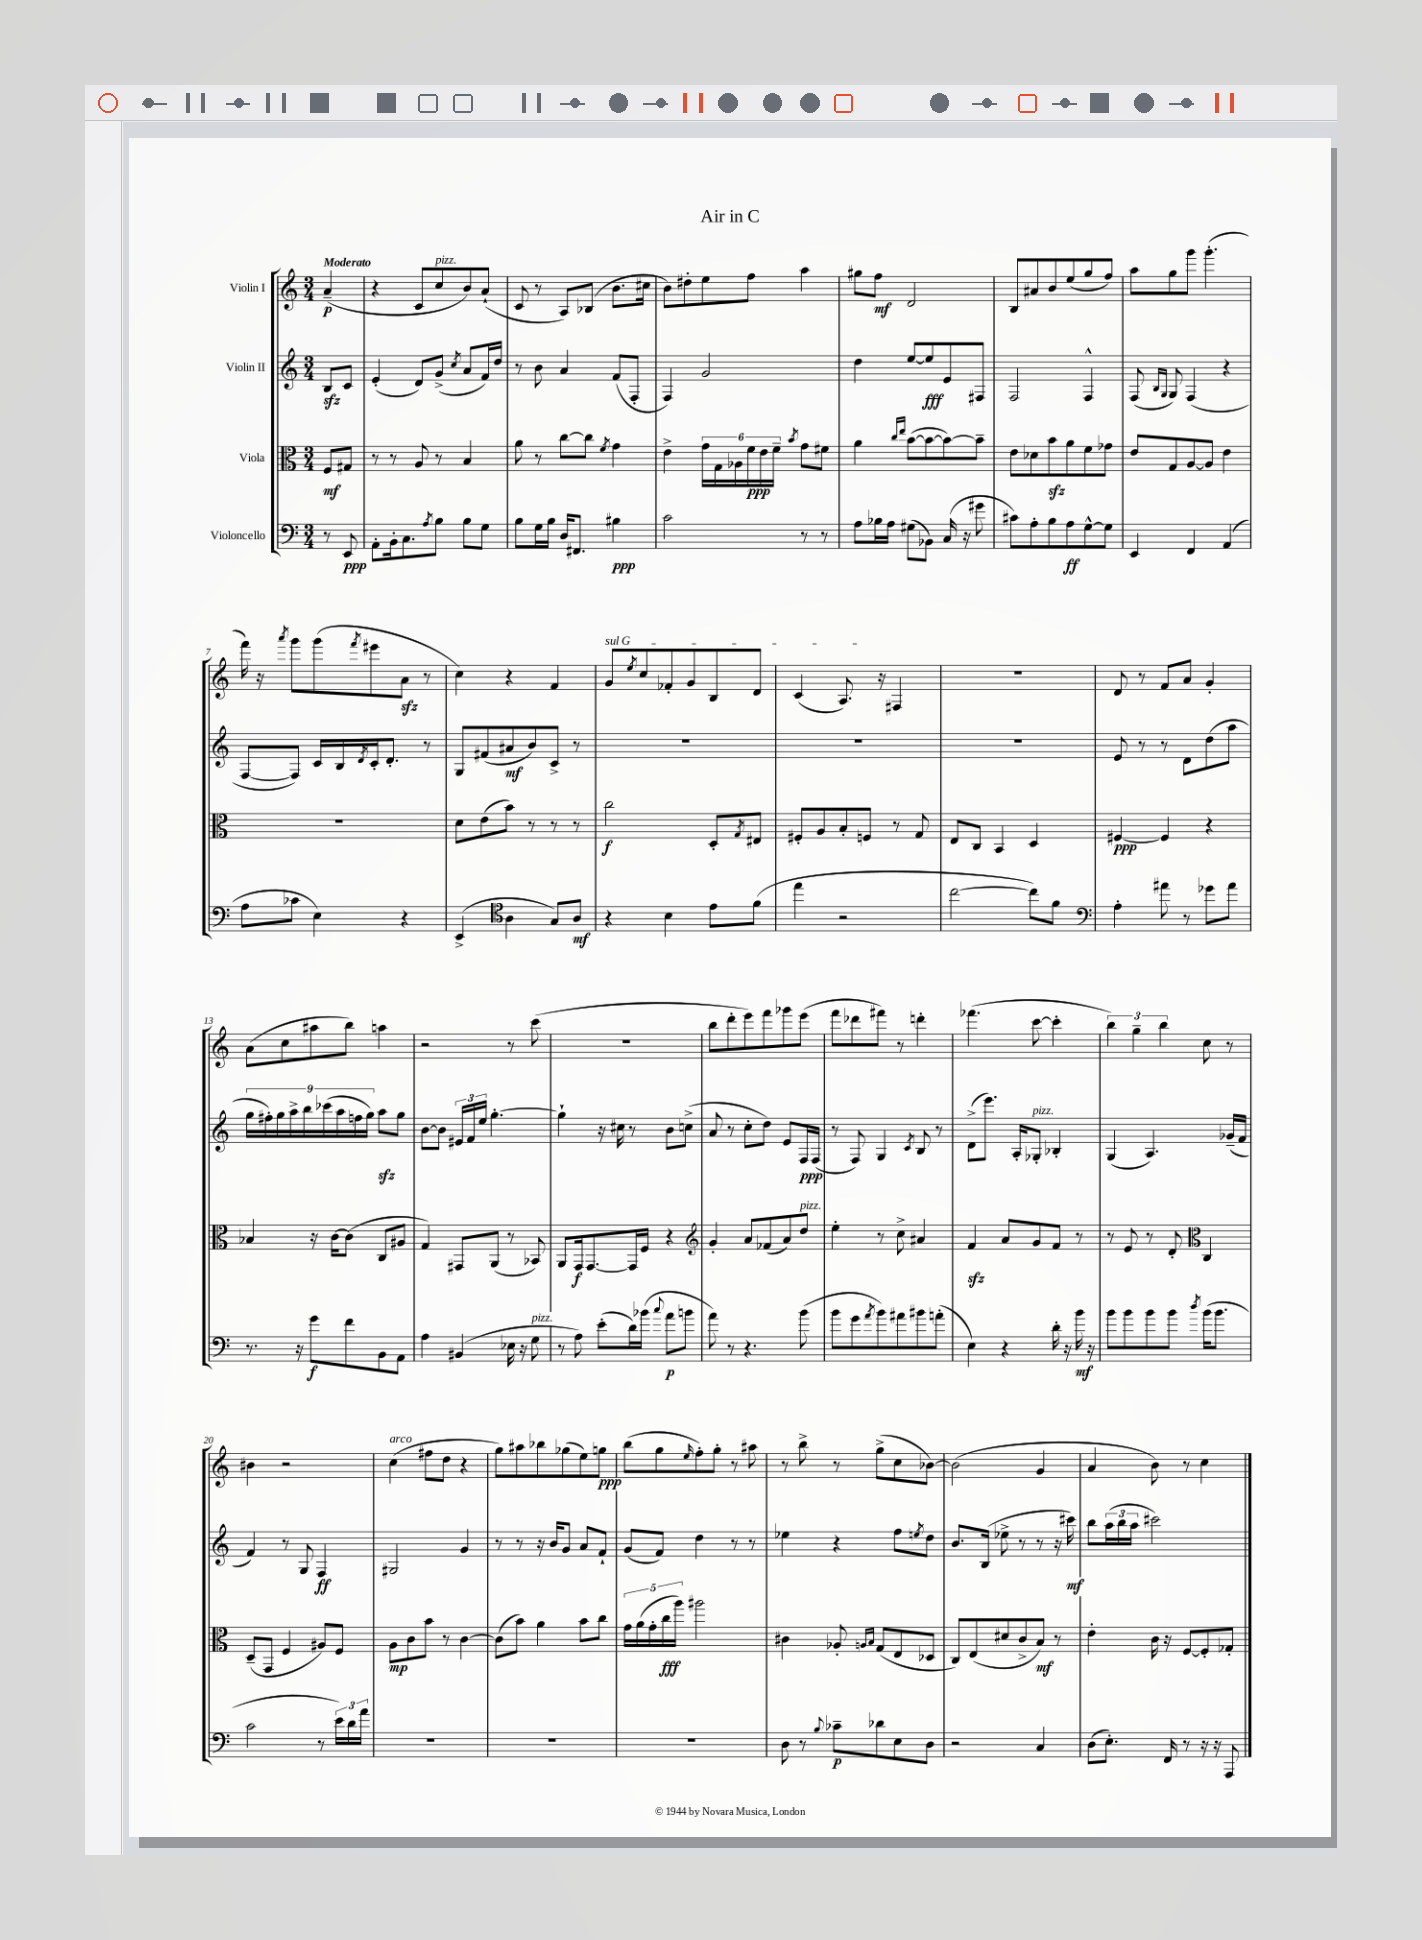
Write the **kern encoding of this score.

**kern	**dynam	**kern	**dynam	**kern	**dynam	**kern	**dynam
*part4	*part4	*part3	*part3	*part2	*part2	*part1	*part1
*staff4	*staff4	*staff3	*staff3	*staff2	*staff2	*staff1	*staff1
*I"Violoncello	*	*I"Viola	*	*I"Violin II	*	*I"Violin I	*
*clefF4	*	*clefC3	*	*clefG2	*	*clefG2	*
*k[]	*	*k[]	*	*k[]	*	*k[]	*
*M3/4	*	*M3/4	*	*M3/4	*	*M3/4	*
=	=	=	=	=	=	=	=
!	!	!	!	!	!	!LO:TX:a:B:t=Moderato	!
8r	.	8F/L	mf	8Bzz/L	.	(4a~/	p
8EE/	ppp	8G#X/J	.	8c/J	.	.	.
=1	=1	=1	=1	=1	=1	=1	=1
8AA'\L	.	8r	.	(4e'/	.	4r	.
16BB'\k	.	8r	.	.	.	.	.
8.C\	.	.	.	.	.	.	.
.	.	8A/	.	8d/L)	.	8c/L	.
8qA/	.	.	.	.	.	.	.
!	!	!	!	!	!	!LO:TX:a:i:t=pizz.	!
8B\J	.	8r	.	(8g^/J	.	8cc/	.
.	.	.	.	8qcc/	.	.	.
8B\L	.	4B/	.	8a/L	.	8b/)	.
8G\J	.	.	.	16f/L)	.	(8a`/J	.
.	.	.	.	16dd/JJ	.	.	.
=2	=2	=2	=2	=2	=2	=2	=2
8B\L	.	8a\	.	8r	.	8c/	.
16G\L	.	8r	.	8b\	.	8r	.
16B\JJ	.	.	.	.	.	.	.
16D/KL	.	[8cc\L	.	4a/	.	8A/L)	.
8.FF#X/J	.	.	.	.	.	.	.
.	.	8cc\J]	.	.	.	(8B-X/J	.
.	.	8qf/	.	.	.	.	.
4B#X\	ppp	4g\	.	(8f/L	.	8.b\L	.
.	.	.	.	8F'/J	.	.	.
.	.	.	.	.	.	16cc#X\Jk	.
=3	=3	=3	=3	=3	=3	=3	=3
2c\	.	4e^\	.	4F/)	.	8b\L)	.
.	.	.	.	.	.	8dd#X'\	.
.	.	24g\LL	.	2g/	.	8ee\	.
.	.	24G\	.	.	.	.	.
.	.	24A-X\	.	.	.	.	.
.	.	24f\	ppp	.	.	8ff\J	.
.	.	24e\	.	.	.	.	.
.	.	24f~\JJ	.	.	.	.	.
.	.	8qb/	.	.	.	.	.
8r	.	8g\L	.	.	.	4aa\	.
8r	.	8f#X\J	.	.	.	.	.
=4	=4	=4	=4	=4	=4	=4	=4
8A\L	.	4a\	.	4dd\	.	8gg#X\L	.
16B-X\L	.	.	.	.	.	8ff\J	mf
16A\JJ	.	.	.	.	.	.	.
.	.	16qqcc/LL	.	.	.	.	.
.	.	16qqee/JJ	.	.	.	.	.
(8G#X\L	.	([8b\L	.	[8ee/L	.	2d/	.
8BB-X\J)	.	8b\_	.	8ee/]	fff	.	.
(16C/	.	8b\_)	.	8e/	.	.	.
16r	.	.	.	.	.	.	.
8g#X\	.	8b~\J]	.	8F#X/J	.	.	.
=5	=5	=5	=5	=5	=5	=5	=5
8c#X\L)	.	8e\L	.	2F/	.	8B/L	.
8A'\	.	8d-X\	.	.	.	8a#X/	.
8B\	.	8bzz\	.	.	.	8b/	.
8A\	ff	8a\	.	.	.	(8ee/	.
[8G^^\	.	8f\	.	4F^^/	.	8gg/	.
8G\J]	.	8g-X\J	.	.	.	8ff/J)	.
=6	=6	=6	=6	=6	=6	=6	=6
4EE/	.	8e/L	.	(8F/	.	8aa\L	.
.	.	.	.	16qqB/LL	.	.	.
.	.	.	.	16qqG/JJ	.	.	.
.	.	8G/	.	8G/)	.	8gg\	.
4FF/	.	[8A/	.	(4F/	.	8ggg\J	.
.	.	8A/J]	.	.	.	(4.ggg'\	.
(4AA/	.	4e\	.	4r	.	.	.
!!LO:LB:g=z
=7	=7	=7	=7	=7	=7	=7	=7
8A\L	.	2.r	.	[8F/L	.	16fff\)	.
.	.	.	.	.	.	16r	.
.	.	.	.	.	.	8qaaa/	.
8c-X\J	.	.	.	8F/J])	.	8ggg\L	.
4E\)	.	.	.	16c/LL	.	(8ggg\	.
.	.	.	.	16B/	.	.	.
.	.	.	.	8qd/	.	8qfff/	.
.	.	.	.	16c'/J	.	8eee#X\	.
.	.	.	.	8.d'/J	.	.	.
4r	.	.	.	.	.	8azz\J	.
.	.	.	.	8r	.	8r	.
=8	=8	=8	=8	=8	=8	=8	=8
(4EE^/	.	8d\L	.	8G/L	.	4cc\)	.
.	.	(8e\	.	(8f#X/	.	.	.
*clefC4	*	*	*	*	*	*	*
4A\	.	8b\J)	.	8a#X/	mf	4r	.
.	.	8r	.	8b/)	.	.	.
8G/L)	.	8r	.	8c^/J	.	4f/	.
8A/J	mf	8r	.	8r	.	.	.
=9	=9	=9	=9	=9	=9	=9	=9
!	!	!	!	!	!	!LO:TX:a:i:t=sul G	!
4r	.	2cc\	f	2.r	.	8g/L	.
.	.	.	.	.	.	8qee/	.
.	.	.	.	.	.	8cc/	.
4B\	.	.	.	.	.	8f-X'/	.
.	.	.	.	.	.	8g/	.
8e\L	.	8D'/L	.	.	.	8B/	.
.	.	8qG/	.	.	.	.	.
(8f\J	.	8E#X/J	.	.	.	8d/J	.
=10	=10	=10	=10	=10	=10	=10	=10
4ee\	.	8F#X'/L	.	2.r	.	(4c/	.
.	.	8A/	.	.	.	.	.
2r	.	8B'/	.	.	.	8.A/)	.
.	.	8Fn/J	.	.	.	.	.
.	.	.	.	.	.	16r	.
.	.	8r	.	.	.	4F#X/	.
.	.	8G/	.	.	.	.	.
=11	=11	=11	=11	=11	=11	=11	=11
[2cc\	.	8E/L	.	2.r	.	2.r	.
.	.	8C/J	.	.	.	.	.
.	.	4BB/	.	.	.	.	.
8cc\L])	.	4D/	.	.	.	.	.
8f\J	.	.	.	.	.	.	.
=12	=12	=12	=12	=12	=12	=12	=12
*clefF4	*	*	*	*	*	*	*
4A'\	.	[4F#X/	ppp	8e/	.	8d/	.
.	.	.	.	8r	.	8r	.
8a#X\	.	4F#/]	.	8r	.	8f/L	.
8r	.	.	.	8d\L	.	8a/J	.
8g-X\L	.	4r	.	(8dd\	.	4g'/	.
8a#\J	.	.	.	8aa\J	.	.	.
!!LO:LB:g=z
=13	=13	=13	=13	=13	=13	=13	=13
8.r	.	4B-X/	.	18gg\LL	.	(8a\L	.
.	.	.	.	18ff#X'\)	.	.	.
.	.	.	.	18gg\	.	.	.
.	.	.	.	.	.	8cc\	.
.	.	.	.	18aa^\	.	.	.
16r	.	.	.	.	.	.	.
.	.	.	.	18bb\	.	.	.
8g\L	f	16r	.	.	.	8aa#X\	.
.	.	.	.	(18ccc-X\	.	.	.
.	.	[16c\KL	.	.	.	.	.
.	.	.	.	18aa\	.	.	.
8f\	.	(8c\J]	.	.	.	8bb\J)	.
.	.	.	.	18ffn\	.	.	.
.	.	.	.	18gg\JJ)	.	.	.
8BB\	.	8C/L	.	8aazz\L	.	4aan\	.
8AA\J	.	8A#X/J	.	8gg\J	.	.	.
=14	=14	=14	=14	=14	=14	=14	=14
4A\	.	4G/)	.	[8b\L	.	2r	.
.	.	.	.	8b\J]	.	.	.
(4BB#X/	.	8GG#X/L	.	24e#X/LL	.	.	.
.	.	.	.	24f/	.	.	.
.	.	.	.	24ee/JJ	.	.	.
.	.	(8AA/J	.	[4.gg'\	.	.	.
16E-X\	.	8r	.	.	.	8r	.
16r	.	.	.	.	.	.	.
!LO:TX:a:i:t=pizz.	!	!	!	!	!	!	!
8G\	.	8BB-X/)	.	.	.	(8ccc\	.
=15	=15	=15	=15	=15	=15	=15	=15
8r	.	8AA/L	.	4gg`\]	.	2.r	.
8A\)	.	16GG/k	f	.	.	.	.
.	.	[8.GG/	.	.	.	.	.
(8e'\L	.	.	.	16r	.	.	.
.	.	.	.	16cc#X\	.	.	.
16d\L)	.	16GG/L]	.	8r	.	.	.
(16b-X\JJ	.	16F/JJ	.	.	.	.	.
8qqcc/	.	.	.	.	.	.	.
8a\L	p	4r	.	8b\L	.	.	.
8bn\J	.	.	.	(8ccn^\J	.	.	.
=16	=16	=16	=16	=16	=16	=16	=16
*	*	*clefG2	*	*	*	*	*
8a\)	.	4g'/	.	8a/	.	8bb\L	.
8r	.	.	.	8r	.	8ddd'\	.
4.r	.	8a/L	.	8cc'\L	.	8eee\)	.
.	.	(8f-X/	.	8dd\J)	.	8fff\	.
.	.	8a/)	.	8e/L	.	8ggg-X\	.
!	!	!LO:TX:a:i:t=pizz.	!	!	!	!	!
(8b\	.	8dd/J	.	16F/L	ppp	(8eee\J	.
.	.	.	.	(16F/JJ	.	.	.
=17	=17	=17	=17	=17	=17	=17	=17
8b\L	.	4ee'\	.	8r	.	8fff\L	.
8g\	.	.	.	8F/)	.	8ddd-X\	.
8qa/	.	.	.	.	.	.	.
8b\)	.	8r	.	4G/	.	8fff#X\J)	.
8a#X\	.	8cc^\	.	.	.	8r	.
.	.	.	.	8qc/	.	.	.
8b#X\	.	4a#X/	.	8B/	.	4dddn'\	.
(8an'\J	.	.	.	8r	.	.	.
=18	=18	=18	=18	=18	=18	=18	=18
4E\)	.	4fzz/	.	(8d^\L	.	(4.fff-X\	.
.	.	.	.	8.eee\J)	.	.	.
4r	.	8a/L	.	.	.	.	.
.	.	.	.	16A'/KL	.	.	.
!	!	!	!	!LO:TX:a:i:t=pizz.	!	!	!
.	.	8g/	.	8G-X'/J	.	[8ccc\	.
16d'\	.	8f/J	.	4B-X'/	.	4ccc'\]	.
16r	.	.	.	.	.	.	.
16b\	mf	8r	.	.	.	.	.
16r	.	.	.	.	.	.	.
=19	=19	=19	=19	=19	=19	=19	=19
8b\L	.	8r	.	(4G/	.	6bb\)	.
8b\	.	8e/	.	.	.	.	.
.	.	.	.	.	.	6gg~\	.
8b\	.	8r	.	4.A/)	.	.	.
.	.	.	.	.	.	6bb\	.
8b\J	.	8d'/	.	.	.	.	.
8qdd/	.	.	.	.	.	.	.
*	*	*clefC3	*	*	*	*	*
(16b\KL	.	4C/	.	.	.	8cc\	.
8.b\J	.	.	.	.	.	.	.
.	.	.	.	(16g-X~/LL	.	8r	.
.	.	.	.	16f/JJ	.	.	.
!!LO:LB:g=z
=20	=20	=20	=20	=20	=20	=20	=20
2c\	.	(8D~/L	.	4f/)	.	4b#X\	.
.	.	8GG/J	.	.	.	.	.
.	.	4F/	.	8r	.	2r	.
.	.	.	.	8G/	.	.	.
8r	.	8A#X/L)	.	4F/	ff	.	.
24e\LL)	.	8F/J	.	.	.	.	.
24d\	.	.	.	.	.	.	.
24a\JJ	.	.	.	.	.	.	.
=21	=21	=21	=21	=21	=21	=21	=21
!	!	!	!	!	!	!LO:TX:a:i:t=arco	!
2.r	.	8A\L	mp	2G#X/	.	(4cc\	.
.	.	8c\	.	.	.	.	.
.	.	8b\J	.	.	.	8ff#X\L	.
.	.	8r	.	.	.	8dd\J	.
.	.	[4c\	.	4g/	.	4r	.
=22	=22	=22	=22	=22	=22	=22	=22
2.r	.	(8c\L]	.	8r	.	8gg\L)	.
.	.	8b\J)	.	8r	.	8aa#X\	.
.	.	4a\	.	16r	.	8bb-X\	.
.	.	.	.	16b/KL	.	.	.
.	.	.	.	8g/J	.	(8gg-X\	.
.	.	8b\L	.	8a/L	.	8ee\)	.
.	.	8cc\J	.	8f`/J	.	8ggn\J	ppp
=23	=23	=23	=23	=23	=23	=23	=23
2.r	.	20g\LL	.	(8g/L	.	(8bb\L	.
.	.	(20a\	.	.	.	.	.
.	.	20g'\	.	.	.	.	.
.	.	.	.	8f/J)	.	8gg\	.
.	.	20cc\	fff	.	.	.	.
.	.	20aa\JJ)	.	.	.	.	.
.	.	.	.	.	.	16qqee/	.
.	.	2aa#X\	.	4dd\	.	8ff'\)	.
.	.	.	.	.	.	8gg'\J	.
.	.	.	.	8r	.	8r	.
.	.	.	.	8r	.	8aa#X\	.
=24	=24	=24	=24	=24	=24	=24	=24
8D\	.	4c#X\	.	4ee-X\	.	8r	.
8r	.	.	.	.	.	8bb^\	.
8qqB/	.	.	.	.	.	.	.
8c-X~\L	p	8A-X'/	.	4r	.	8r	.
.	.	16qqAn/LL	.	.	.	.	.
.	.	16qqB/JJ	.	.	.	.	.
8d-X\	.	(8G/L	.	.	.	(8gg^\L	.
8E\	.	8E/	.	8ff\L	.	8cc\	.
.	.	.	.	8qeen/	.	.	.
8D\J	.	8D-X/J	.	8dd\J	.	[8b-X\J)	.
=25	=25	=25	=25	=25	=25	=25	=25
2r	.	8C/L)	.	8.b/L	.	(2b-\]	.
.	.	(8E/	.	.	.	.	.
.	.	.	.	(16B/Jk	.	.	.
.	.	8d#X/	.	8ee-X^\	.	.	.
.	.	8c^/	.	8r	.	.	.
4C/	.	8B/J)	mf	8r	.	4g/	.
.	.	8r	.	16r	.	.	.
.	.	.	.	16ccc#X\)	mf	.	.
=26	=26	=26	=26	=26	=26	=26	=26
(8D\L	.	4e'\	.	8bb\L	.	4a/	.
8.E'\J)	.	.	.	(24aa\L	.	.	.
.	.	.	.	24bb\	.	.	.
.	.	.	.	24aa\JJ	.	.	.
.	.	16c\	.	2ccc#X\)	.	8b\)	.
16FF/	.	16r	.	.	.	.	.
8r	.	[8F/L	.	.	.	8r	.
16r	.	8F'/]	.	.	.	4cc\	.
16r	.	.	.	.	.	.	.
8AAA/	.	8G-X'/J	.	.	.	.	.
==	==	==	==	==	==	==	==
*-	*-	*-	*-	*-	*-	*-	*-
